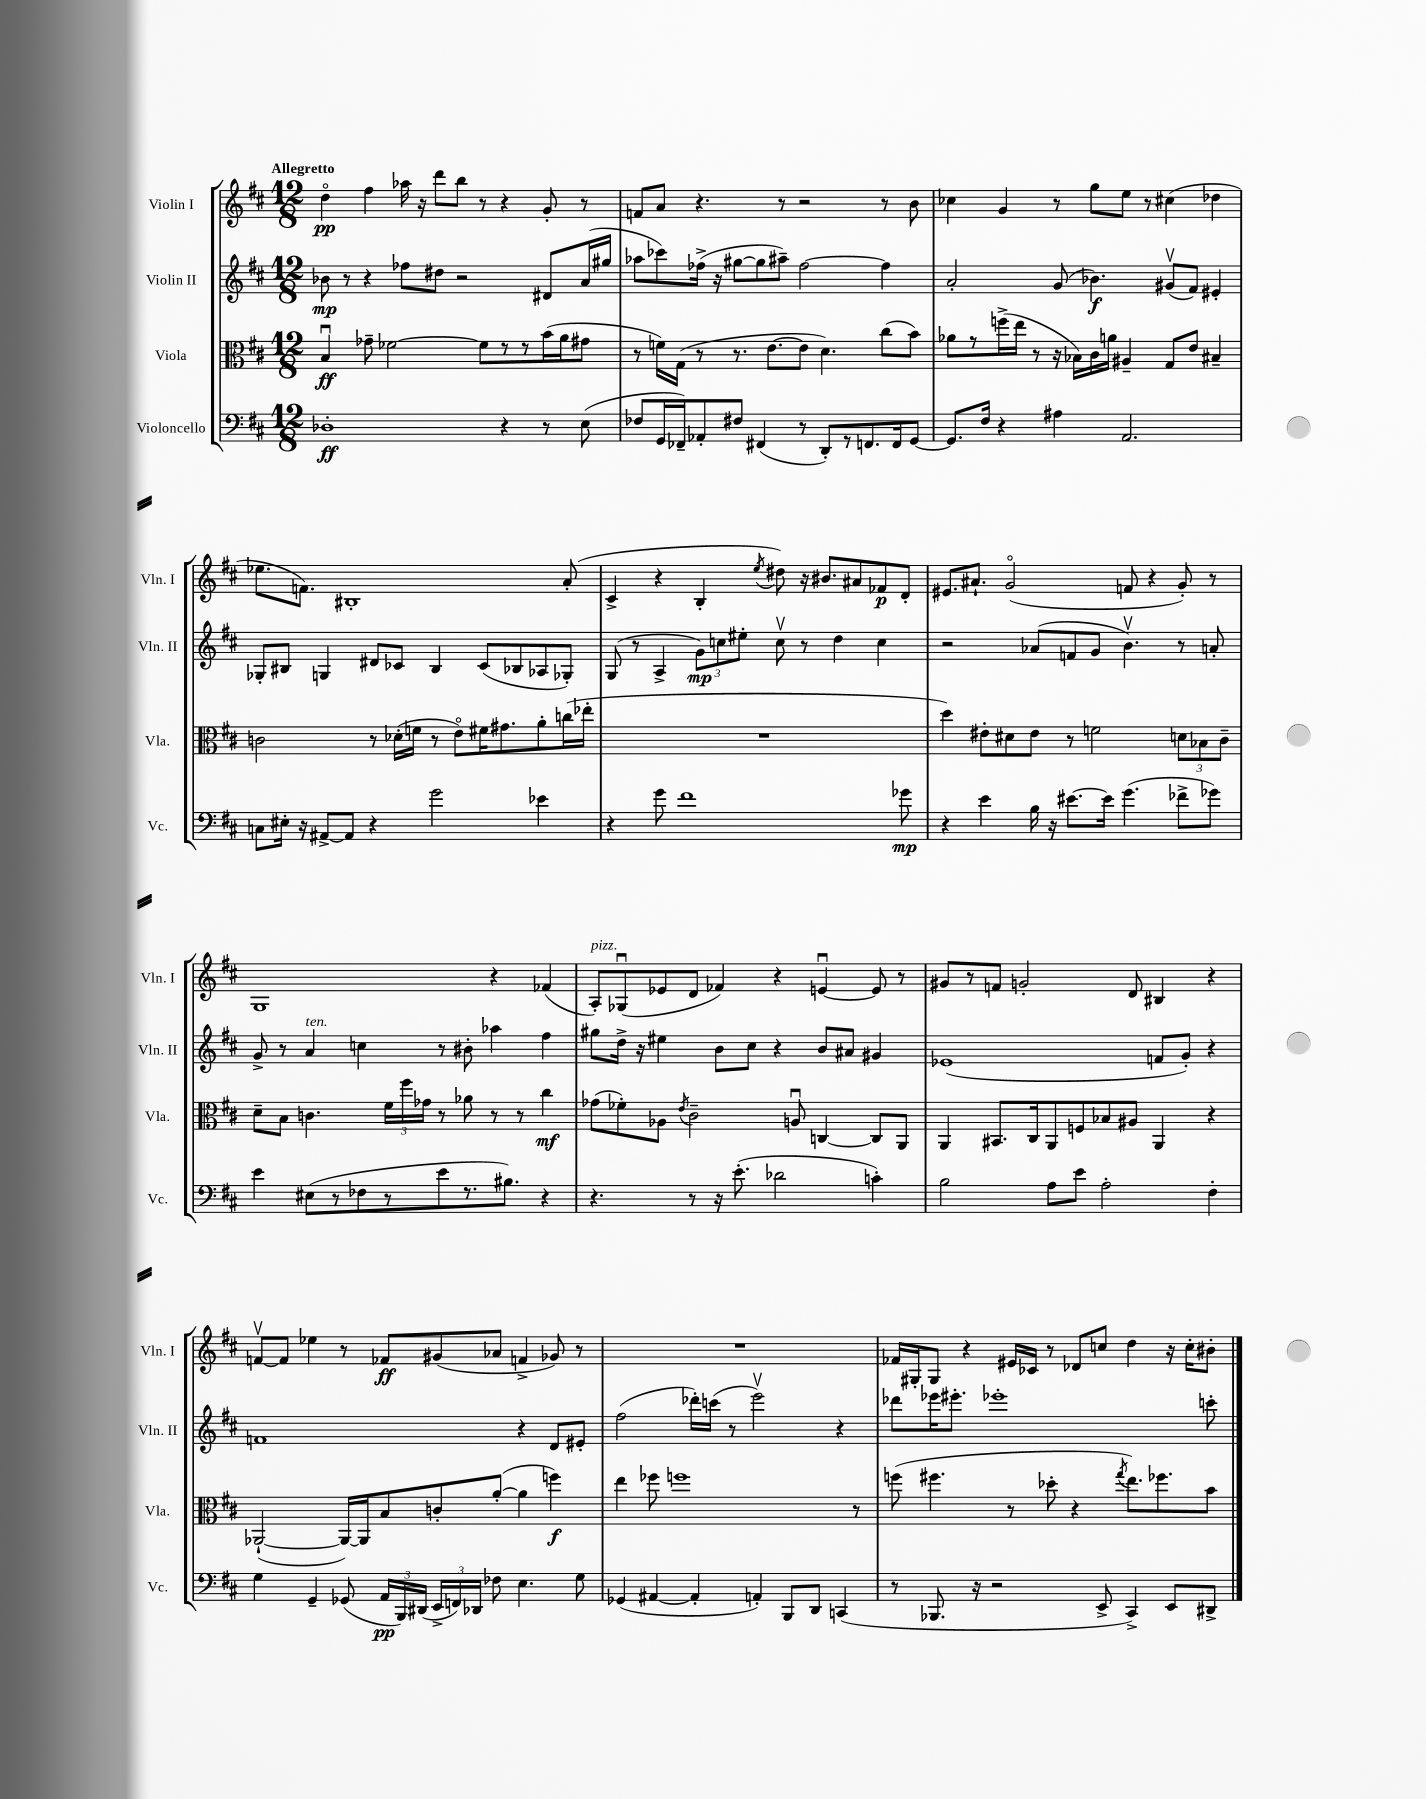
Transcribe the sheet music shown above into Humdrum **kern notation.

**kern	**kern	**kern	**kern
*staff4	*staff3	*staff2	*staff1
*clefF4	*clefC3	*clefG2	*clefG2
*k[f#c#]	*k[f#c#]	*k[f#c#]	*k[f#c#]
*M12/8	*M12/8	*M12/8	*M12/8
1D-'	4Bu	8b-	4ddo
.	.	8r	.
.	8g-~	4r	4ff#
.	[2f-	.	.
.	.	8ff-	16aa-
.	.	.	16r
.	.	8dd#	8ddd
.	.	2r	8bb
.	8f-]	.	8r
4r	8r	.	4r
.	8r	.	.
8r	(16b	8d#	8g'
.	16a	.	.
(8E	8g#	(16a	8r
.	.	16gg#	.
=	=	=	=
8F-	8r	8aa-	8f
16GG	16f)	8ccc-)	8a
16FF-~)	(16G	.	.
8AA-'	8r	(16ff-^	4.r
.	.	16r	.
8F#	8.r	[8gg#	.
(4FF#	.	8gg#]	.
.	[8.e	.	.
.	.	8aa#~)	8r
8r	8e]	[2ff-	2r
8DD')	4.d)	.	.
8r	.	.	.
8.FF	.	.	.
.	(8cc#	4ff-]	8r
16FF	.	.	.
[8GG	8b)	.	8b
=	=	=	=
8.GG]	8a-	2a'	4cc-
.	8r	.	.
16F#	.	.	.
4r	(16ff^	.	4g
.	16ee	.	.
.	8r	.	.
4A#	16r	(8g	8r
.	16B-)	.	.
.	16c#	4.b-)	8gg
.	16a	.	.
2.AA	4A#~	.	8ee
.	.	.	8r
.	8G	(8g#v	(4cc#
.	8e	8f#)	.
.	4B#~	4e#'	4dd-
=	=	=	=
8C	2c	8G-'	8.ee-
16E#'	.	8B#	.
16r	.	.	8.f)
[8AA#^	.	4G	.
8AA#]	.	.	1B#'
4r	8r	8d#	.
.	(16d-'	8c-	.
.	16f	.	.
2g	8r	4B#	.
.	8eo)	.	.
.	16f#	(8c-	.
.	8.g#	.	.
.	.	8B-	.
4e-	8a'	8A-	.
.	(16cc	8G-')	(8a'
.	16ee-'	.	.
=	=	=	=
4r	1.r	(8G	4c#^
.	.	8r	.
8g	.	4A^	4r
1f#	.	.	.
.	.	12g)	4B'
.	.	12cc	.
.	.	12ee#'	.
.	.	.	8qee
.	.	8ccv	8dd#)
.	.	8r	16r
.	.	.	8.b#
.	.	4dd	.
.	.	.	8a#
.	.	4cc	8f-
8g-	.	.	8d'
=	=	=	=
4r	4dd)	2r	8.e#
.	.	.	8.a#`
4e	8e#'	.	.
.	8d#	.	(2go
16B	8e#	(8a-	.
16r	.	.	.
[8.e#	8r	8f	.
.	2f	8g	.
16e#]	.	.	.
(4.g	.	4.bv)	8f
.	.	.	4r
8f-^	12d	8r	8g')
.	12B-	.	.
8g-)	.	8a'	8r
.	12c#~	.	.
=	=	=	=
4e	8d~	8g^	1G
.	8B	8r	.
(8E#	4.c	4a	.
8r	.	.	.
8F-	.	4cc	.
8r	24f#	.	.
.	24ff#	.	.
.	24g-	.	.
8e	8r	8r	.
8.r	8a-	8b#'	.
.	8r	4aa-	4r
8.B#)	.	.	.
.	8r	.	.
4r	4cc#	4ff#	(4f-
=	=	=	=
4.r	(8g-	8gg#	8A')
.	8f-')	16dd^	(8G-u
.	.	16r	.
.	8A-	4ee#	8e-
.	8qe	.	.
8r	2c#~	.	8d
16r	.	8b	4f-)
(8.e'	.	.	.
.	.	8cc#	.
2d-	.	4r	4r
.	8Au	.	.
.	[4C	8b	[4eu
.	.	8a#	.
4c')	8C]	4g#	8e]
.	8AA	.	8r
=	=	=	=
2B	4AA	(1e-	8g#
.	.	.	8r
.	8.BB#	.	8f
.	.	.	2g'
.	16C#	.	.
8A	8AA	.	.
8e	8F	.	.
2A'	8B-	.	.
.	8A#	.	8d
.	4AA	8f	4B#
.	.	8g')	.
4F#'	4r	4r	4r
=	=	=	=
4G	([2AA-`	1f	[8fv
.	.	.	8f]
4GG~	.	.	4ee-
(8GG-	16AA-_)	.	8r
.	16AA-]	.	.
24AA	8B	.	8f-
24BBB)	.	.	.
(24DD#	.	.	.
24EE^	8c'	.	(8g#
24FF)	.	.	.
24DD-	.	.	.
8F-	([8a'	.	8a-
4.E	4a]	4r	4f^
.	4ff)	8d	8g-)
8G	.	8e#'	8r
=	=	=	=
(4GG-	4ee	(2ff#	1.r
[4AA#	8ff-	.	.
.	1ff	.	.
4AA#']	.	16ddd-')	.
.	.	(16ccc	.
.	.	8r	.
4AA')	.	2eeev)	.
8BBB	.	.	.
8DD	.	.	.
(4CC	.	4r	.
.	8r	.	.
=	=	=	=
8r	(8ff	8ddd-	16f-
.	.	.	16G#'
8.BBB-	4.ff#	16eee-	8G#
.	.	8.eee#'	.
.	.	.	4r
16r	.	.	.
2r	.	1eee-'	.
.	8r	.	16e#
.	.	.	16c-
.	8dd-'	.	8r
.	4r	.	8d-
8EE^	.	.	8cc
.	8qgg	.	.
4CC#^)	8.ee)	.	4dd
.	8.ff-	.	.
8EE	.	.	16r
.	.	.	16cc'
8DD#^	8b	8ccc'	8b#'
==	==	==	==
*-	*-	*-	*-
